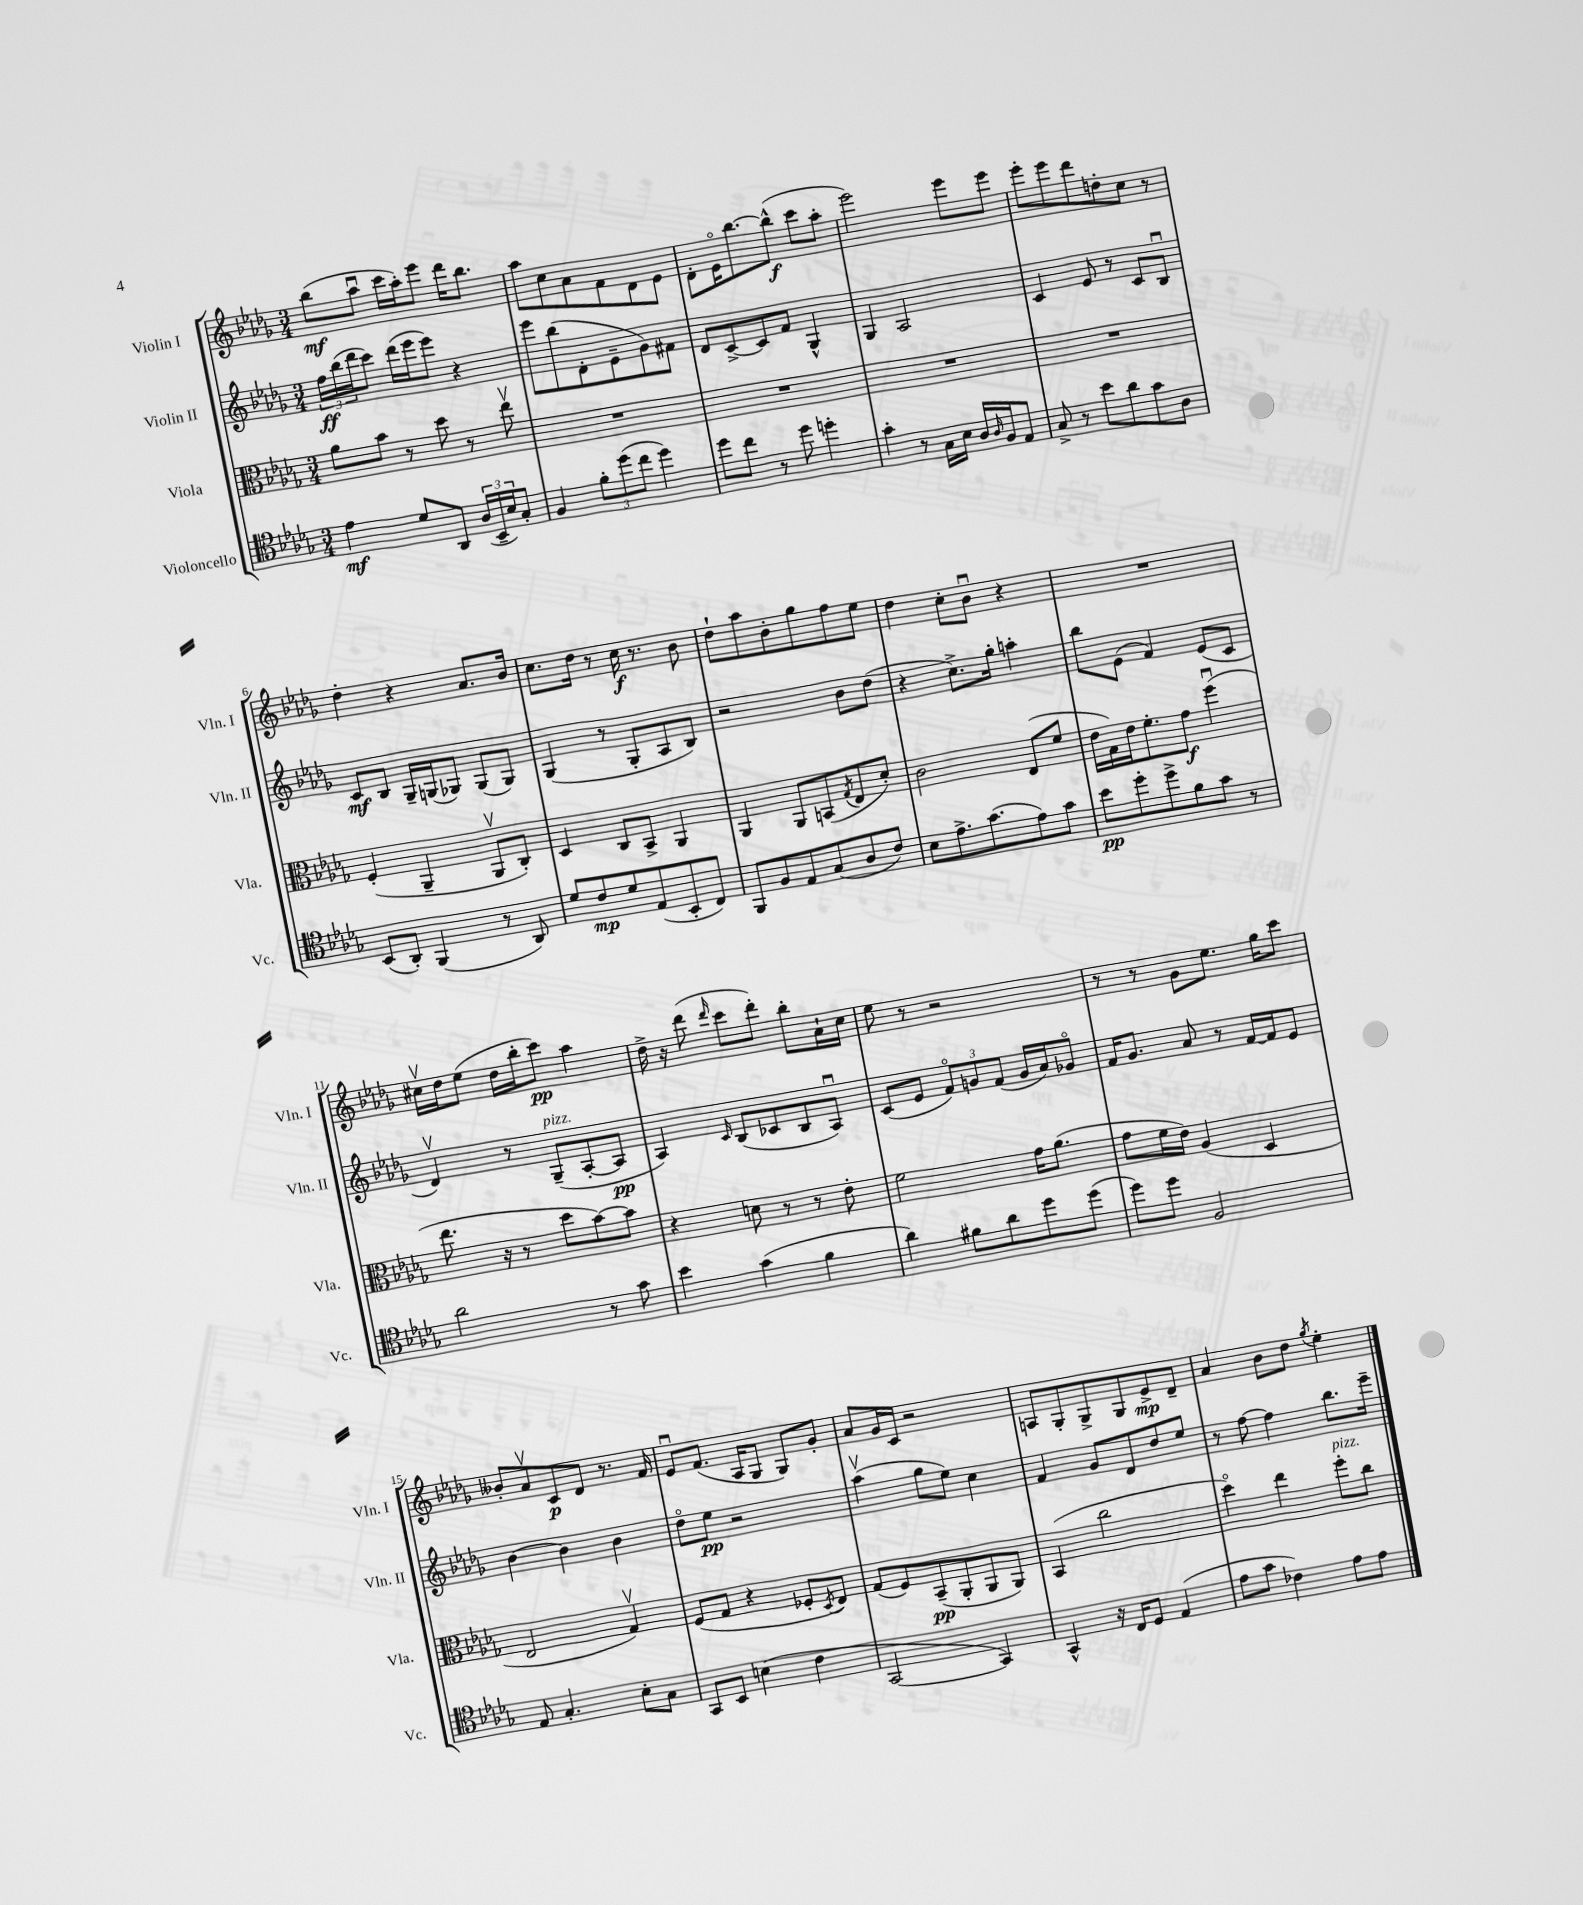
<<
\new StaffGroup <<
\new Staff = "s0" \with { instrumentName = "Violin I" shortInstrumentName = "Vln. I" } {
    \clef treble \key des \major \numericTimeSignature \time 3/4
    bes''8\mf( aes''8\downbow c'''16 aes''16-.) ees'''8 des'''16 bes''8. |
    aes''8 c''8 aes'8 f'8 des'8 ees'8 |
    des'8-. ees'16\flageolet bes''8.~ bes''8-^\f( c'''8 aes''8-. |
    ees'''2) ees'''8 ees'''8 |
    ees'''8-. ees'''8 des'''8 d''8-. c''8 r8 |
    des''4-. r4 aes'8. bes'16 |
    c''8. des''16 r8 c''16\f r8. bes'8 |
    des''8-! aes''8 bes'8-. ges''8 f''8 ees''8 |
    des''4 c''8-. bes'8\downbow r4 |
    R2. |
    cis''16\upbow des''16 ees''8( des''16 bes''16-. c'''8\pp) aes''4 |
    des''16-> r16 des'''8( \grace { des'''16 } c'''8 des'''8-.) bes''8-. aes'16-! c''16 |
    ees''8 r8 r2 |
    r8 r8 ges'8 ees''8. ges''16 c'''8 |
    beses'8-. aes'8\upbow c'8\p des'8 r8. f'16 |
    ees'8\downbow f'8.( aes16 ges8 ges8) ges'8-. |
    aes'8 ges'16 c'16 r2 |
    a8 ges8-. ges8-> ges8 ees'8->\mp des'8-- |
    aes'4 bes'8 des''8 \acciaccatura { ges''8 } ees''4-. \bar "|." |
}
\new Staff = "s1" \with { instrumentName = "Violin II" shortInstrumentName = "Vln. II" } {
    \clef treble \key des \major \numericTimeSignature \time 3/4
    \tuplet 3/2 { f''16\ff bes''16( des'''16 } c'''8) des'''16( ees'''16 ees'''8) r4 |
    ees'''8 bes''8( des'8-. ees'8-- ges'8) fis'8 |
    des'8 c'8~-> c'8 f'8 ges4-^ |
    ges4 aes2 |
    c'4 ees'8 r8 c'8 bes8\downbow |
    c'8\mf bes8 ges16-- g16( ges8) ges8( ges8) |
    ges4( r8 ges8-. aes8 bes8) |
    r2 bes'8 des''8( |
    r4 c''8.->) ges''16-. a''4-. |
    bes''8 ees'8( f'4) ees'8( c'8 |
    des'4\upbow) r8 ges8--^\markup { \italic "pizz." }( aes8~-. aes8\pp |
    aes4) \grace { c'16 } bes8( ces'8 bes8 aes8\downbow) |
    c'8( ees'8 \tuplet 3/2 { f'8\flageolet) g'8 f'8( } g'16 aes'16) ges'8\flageolet |
    f'16 ges'8. aes'8 r8 f'16~ f'16 ees'8 |
    bes'4~ bes'4 bes'4 |
    des''8\flageolet ees''8\pp r2 |
    aes''4\upbow( ges''8 ees''8) c''4 |
    f'4 ges'8 des'8 des''8 ees''8 |
    r8 f''8~ f''4 bes''8. ees'''16-- \bar "|." |
}
\new Staff = "s2" \with { instrumentName = "Viola" shortInstrumentName = "Vla." } {
    \clef alto \key des \major \numericTimeSignature \time 3/4
    aes'8 bes'8 r8 des''8 r8 ees''8\upbow |
    R2. |
    R2. |
    R2. |
    R2. |
    f4-.( aes,4-- aes,8\upbow c8-.) |
    des4 c8 bes,8-> aes,4 |
    aes,4 aes,8 b,8( \acciaccatura { ges8 } ees8 des'8-.) |
    c'2 ees8( f'8 |
    ees'16 ges16) ees'16 f'8.-. ges'8\f f''4\downbow( |
    ees''8. r16 r8 des''8 bes'8~) bes'8 |
    r4 d'8 r8 r8 ees'8-. |
    f'2 ges'16 aes'8.( |
    ges'8 f'16 ees'16) aes4( des4 |
    ees2 ges4\upbow) |
    f8( ges8 r4 fes8-. \acciaccatura { des8 } ees8) |
    ges8( f8) bes,8--\pp( aes,8-. aes,8 aes,8) |
    bes,4( c''2 |
    des''4\flageolet) ees''4 f''8-.^\markup { \italic "pizz." } c''8 \bar "|." |
}
\new Staff = "s3" \with { instrumentName = "Violoncello" shortInstrumentName = "Vc." } {
    \clef tenor \key des \major \numericTimeSignature \time 3/4
    ees'4\mf des'8 aes,8 \tuplet 3/2 { aes16( bes,16-- bes16) } ges8-. |
    f4 \tuplet 3/2 { f'8-. des''8( c''8 } des''4) |
    des''8 c''8 r8 des''8 d''4-. |
    ges'4-. r8 ges16 bes16 aes16 \grace { aes16 } f16 ees8 |
    ges8-> r8 bes'8 aes'8 ges'8 aes8 |
    bes,8( aes,8-.) f,4( r8 aes,8) |
    des'8 c'8\mp des'8 ees8( bes,8-. c8) |
    f,8 f8 ees8 ges8( aes8 c'8) |
    bes8 ees'8.-> ges'8.( ees'8) ges'8 |
    bes'8\pp des''8-. des''8-> f'8 ges'8 r8 |
    aes'2 r8 ges'8 |
    bes'4 ges'4( f'4 |
    aes'4) fis'8 aes'8 des''8 des''8( |
    des''8) des''8 f2 |
    ees8 ges4.-. bes8-. ges8 |
    ges,8 bes,8 b4( c'4 |
    ges,2~ ges,4) |
    ges,4-^ r16 c16 des8 ees4( |
    ees'8 ges'8 ces'4) ees'8 ees'8 \bar "|." |
}
>>
>>
